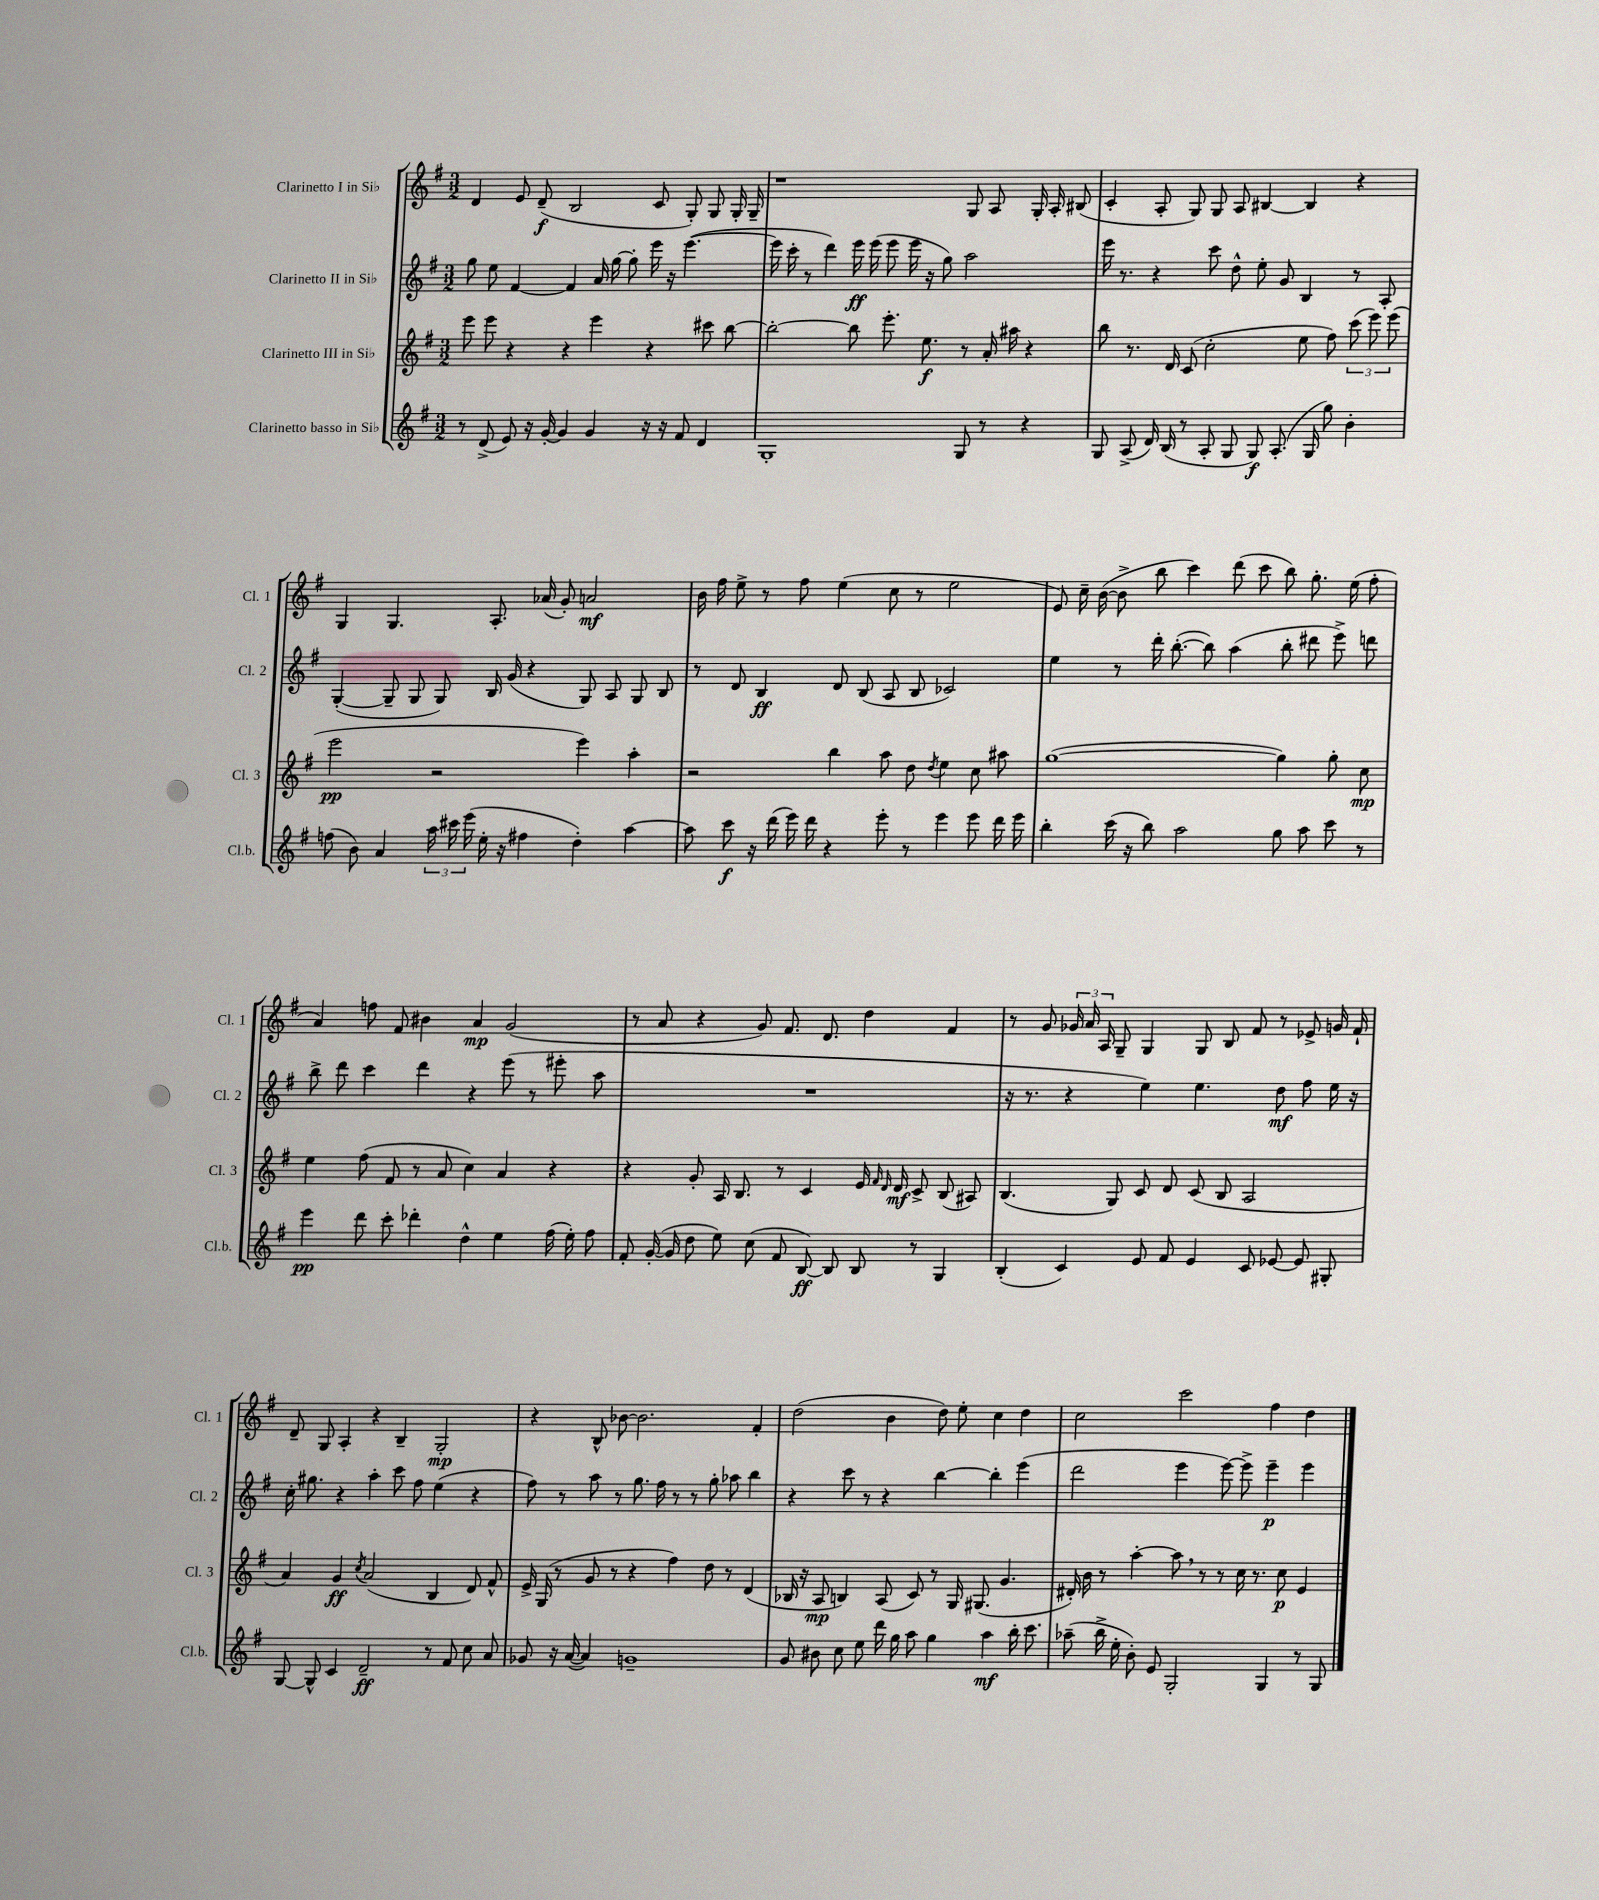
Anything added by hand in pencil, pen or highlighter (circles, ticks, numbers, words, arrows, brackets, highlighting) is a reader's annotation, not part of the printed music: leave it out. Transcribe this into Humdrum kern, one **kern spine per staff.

**kern	**dynam	**kern	**dynam	**kern	**dynam	**kern	**dynam
*part4	*part4	*part3	*part3	*part2	*part2	*part1	*part1
*staff4	*staff4	*staff3	*staff3	*staff2	*staff2	*staff1	*staff1
*I"Clarinetto basso in Si♭	*	*I"Clarinetto III in Si♭	*	*I"Clarinetto II in Si♭	*	*I"Clarinetto I in Si♭	*
*I'Cl.b.	*	*I'Cl. 3	*	*I'Cl. 2	*	*I'Cl. 1	*
*clefG2	*	*clefG2	*	*clefG2	*	*clefG2	*
*k[f#]	*	*k[f#]	*	*k[f#]	*	*k[f#]	*
*M3/2	*	*M3/2	*	*M3/2	*	*M3/2	*
=115	=115	=115	=115	=115	=115	=115	=115
8r	.	8eee\	.	8gg\	.	4d/	.
(8d^/	.	8eee\	.	8ee\	.	.	.
8e/)	.	4r	.	[4f#/	.	8e/	.
16r	.	.	.	.	.	(8d~/	f
[16g'/	.	.	.	.	.	.	.
4g/]	.	4r	.	4f#/]	.	2B/	.
4g/	.	4eee\	.	16a/	.	.	.
.	.	.	.	[16gg\	.	.	.
.	.	.	.	8gg'\]	.	.	.
16r	.	4r	.	16eee\	.	8c/	.
16r	.	.	.	16r	.	.	.
8f#/	.	.	.	([4.eee\	.	8G'/)	.
4d/	.	8ccc#X\	.	.	.	8G/	.
.	.	[8bb\	.	.	.	16G'/	.
.	.	.	.	.	.	16G~/	.
=116	=116	=116	=116	=116	=116	=116	=116
1G'	.	2bb'\_	.	16eee\]	.	1r	.
.	.	.	.	16ccc'\	.	.	.
.	.	.	.	8r	.	.	.
.	.	.	.	4ddd\)	.	.	.
.	.	8bb\]	.	16eee\	ff	.	.
.	.	.	.	(16eee\	.	.	.
.	.	8.eee'\	.	8eee\	.	.	.
.	.	.	.	16eee\	.	.	.
.	.	8.ee\	f	16r	.	.	.
.	.	.	.	8gg\)	.	.	.
8G/	.	8r	.	2aa\	.	8G/	.
8r	.	16a'/	.	.	.	8A/	.
.	.	16aa#X\	.	.	.	.	.
4r	.	4r	.	.	.	16G'/	.
.	.	.	.	.	.	16A'/	.
.	.	.	.	.	.	(8B#X/	.
=117	=117	=117	=117	=117	=117	=117	=117
8G/	.	8bb\	.	16eee\	.	4c'/	.
.	.	.	.	8.r	.	.	.
(8A^/	.	8.r	.	.	.	.	.
16d/)	.	.	.	4r	.	8A'/	.
(16B/	.	16d/	.	.	.	.	.
8r	.	(8c/	.	.	.	8G/)	.
8A'/	.	2cc'\	.	8ccc\	.	8G/	.
8G/	.	.	.	8dd^^\	.	8A/	.
8G/)	f	.	.	8ee'\	.	[4B#X/	.
(8.A'/	.	.	.	8g/	.	.	.
.	.	8ee\	.	4B/	.	4B#/]	.
16G/	.	.	.	.	.	.	.
8gg\)	.	8ff#\)	.	.	.	.	.
4b'\	.	(12ccc\	.	8r	.	4r	.
.	.	12eee\)	.	.	.	.	.
.	.	.	.	8A'/	.	.	.
.	.	(12eee\	.	.	.	.	.
!!LO:LB:g=z
=118	=118	=118	=118	=118	=118	=118	=118
(8ffn\	.	2eee\	pp	([4G'/	.	4G/	.
8b\)	.	.	.	.	.	.	.
4a/	.	.	.	8G~/]	.	4.G/	.
.	.	.	.	8G/	.	.	.
24aa\	.	2r	.	8G/)	.	.	.
24ccc#X\	.	.	.	.	.	.	.
(24eee\	.	.	.	.	.	.	.
16ee'\	.	.	.	16B/	.	8.A'/	.
16r	.	.	.	(16g/	.	.	.
4ff#X\	.	.	.	4r	.	.	.
.	.	.	.	.	.	(16a-X/	.
.	.	.	.	.	.	8g'/)	.
4dd'\)	.	4eee\)	.	8G/)	.	2an/	mf
.	.	.	.	8A/	.	.	.
[4aa\	.	4aa'\	.	8G/	.	.	.
.	.	.	.	8B/	.	.	.
=119	=119	=119	=119	=119	=119	=119	=119
8aa\]	.	2r	.	8r	.	16b\	.
.	.	.	.	.	.	16ff#\	.
8ccc\	f	.	.	8d/	.	8ee^\	.
16r	.	.	.	4B/	ff	8r	.
(16ddd\	.	.	.	.	.	.	.
16eee\)	.	.	.	.	.	8ff#\	.
16ddd\	.	.	.	.	.	.	.
4r	.	4bb\	.	8d/	.	(4ee\	.
.	.	.	.	(8B/	.	.	.
8eee'\	.	8aa\	.	8A/	.	8cc\	.
8r	.	8dd\	.	8B/	.	8r	.
.	.	8qdd/	.	.	.	.	.
4eee\	.	4ee\	.	2c-X/)	.	2ee\	.
8eee\	.	8cc\	.	.	.	.	.
16ddd\	.	8aa#X\	.	.	.	.	.
16eee\	.	.	.	.	.	.	.
=120	=120	=120	=120	=120	=120	=120	=120
4bb'\	.	([1gg	.	4ee\	.	8e/)	.
.	.	.	.	.	.	16cc~\	.
.	.	.	.	.	.	([16b\	.
(16ccc\	.	.	.	8r	.	8b^\]	.
16r	.	.	.	.	.	.	.
8bb\)	.	.	.	16ddd'\	.	8bb\	.
.	.	.	.	([8.bb'\	.	.	.
2aa\	.	.	.	.	.	4ccc\)	.
.	.	.	.	8bb\])	.	.	.
.	.	.	.	(4aa\	.	(8ddd\	.
.	.	.	.	.	.	8ccc\	.
8gg\	.	4gg\])	.	8bb'\	.	8bb\)	.
8aa\	.	.	.	8ddd#X\	.	8.gg'\	.
8ccc\	.	8gg'\	.	8eee^\)	.	.	.
.	.	.	.	.	.	(16ee\	.
8r	.	8cc\	mp	8dddn\	.	8ff#'\	.
!!LO:LB:g=z
=121	=121	=121	=121	=121	=121	=121	=121
4eee\	pp	4ee\	.	8bb^\	.	4a/)	.
.	.	.	.	8ddd\	.	.	.
8ddd\	.	(8ff#\	.	4ccc\	.	8ffn\	.
8ccc'\	.	8f#/	.	.	.	8f#/	.
4ddd-X'\	.	8r	.	4ddd\	.	4b#X\	.
.	.	8a/	.	.	.	.	.
4dd^^\	.	4cc\)	.	4r	.	4a/	mp
4ee\	.	4a/	.	(8eee\	.	(2g/	.
.	.	.	.	8r	.	.	.
(16ff#\	.	4r	.	8eee#X'\	.	.	.
16ee'\)	.	.	.	.	.	.	.
8ff#\	.	.	.	8aa\	.	.	.
=122	=122	=122	=122	=122	=122	=122	=122
8f#'/	.	4r	.	1.r	.	8r	.
([16g'/	.	.	.	.	.	8a/	.
16g/]	.	.	.	.	.	.	.
8dd\	.	8g'/	.	.	.	4r	.
8ee\)	.	16A/	.	.	.	.	.
.	.	8.B/	.	.	.	.	.
(8cc\	.	.	.	.	.	8g/)	.
8f#/	.	8r	.	.	.	8.f#/	.
[8B/)	ff	4c/	.	.	.	.	.
.	.	.	.	.	.	8.d/	.
8B/]	.	.	.	.	.	.	.
8B/	.	16e/	.	.	.	4dd\	.
.	.	16qqf#/	.	.	.	.	.
.	.	16qqd/	.	.	.	.	.
.	.	16d/	mf	.	.	.	.
8r	.	8c^/	.	.	.	.	.
4G/	.	(8B/	.	.	.	4f#/	.
.	.	8A#X/)	.	.	.	.	.
=123	=123	=123	=123	=123	=123	=123	=123
(4B'/	.	(4.B/	.	16r	.	8r	.
.	.	.	.	8.r	.	.	.
.	.	.	.	.	.	8g/	.
4c/)	.	.	.	4r	.	24g-X/	.
.	.	.	.	.	.	24a/	.
.	.	.	.	.	.	24A/	.
.	.	8G/)	.	.	.	8G~/	.
8e/	.	8c/	.	4ee\)	.	4G/	.
8f#/	.	8d/	.	.	.	.	.
4e/	.	(8c/	.	4.ee\	.	8G/	.
.	.	8B/	.	.	.	8B/	.
8c/	.	2A/	.	.	.	8f#/	.
[8e-X/	.	.	.	8dd\	mf	8r	.
8e-/]	.	.	.	8ff#\	.	8e-X^/	.
8G#X'/	.	.	.	16ee\	.	16gn/	.
.	.	.	.	16r	.	16f#`/	.
!!LO:LB:g=z
=124	=124	=124	=124	=124	=124	=124	=124
[8G/	.	4a/)	.	16cc'\	.	8d~/	.
.	.	.	.	8.gg#X\	.	.	.
8G^^/]	.	.	.	.	.	8G/	.
4c/	.	4g/	ff	4r	.	4A'/	.
.	.	8qcc/	.	.	.	.	.
2d~/	ff	(2a/	.	4aa'\	.	4r	.
.	.	.	.	8ccc\	.	4B~/	.
.	.	.	.	8ff#\	.	.	.
8r	.	4B/	.	(4ee\	.	2G'/	mp
8f#/	.	.	.	.	.	.	.
8cc\	.	8d/)	.	4r	.	.	.
8a/	.	8f#^^/	.	.	.	.	.
=125	=125	=125	=125	=125	=125	=125	=125
8g-X/	.	16e^/	.	8ff#\)	.	4r	.
.	.	(16G/	.	.	.	.	.
16r	.	8r	.	8r	.	.	.
([16a/	.	.	.	.	.	.	.
4a/])	.	8g/	.	8aa\	.	8B^^/	.
.	.	8r	.	8r	.	[8b-X\	.
1gn~	.	4r	.	8.gg\	.	2.b-\]	.
.	.	.	.	16ff#\	.	.	.
.	.	4ff#\)	.	8r	.	.	.
.	.	.	.	8r	.	.	.
.	.	8dd\	.	8gg'\	.	.	.
.	.	8r	.	8aa-X\	.	.	.
.	.	(4d/	.	4bb\	.	4f#'/	.
=126	=126	=126	=126	=126	=126	=126	=126
8g/	.	16B-X/	.	4r	.	(2dd\	.
.	.	16r	.	.	.	.	.
8b#X\	.	8A/	mp	.	.	.	.
8cc\	.	4Bn/)	.	8ccc\	.	.	.
8ee\	.	.	.	8r	.	.	.
16ddd\	.	(8A/	.	4r	.	4b\	.
16gg\	.	.	.	.	.	.	.
8aa\	.	8c/)	.	.	.	.	.
4gg\	.	8r	.	[4bb\	.	8dd\)	.
.	.	16G/	.	.	.	8ee'\	.
.	.	(8.G#X/	.	.	.	.	.
4aa\	mf	.	.	4bb'\]	.	4cc\	.
.	.	4.g/	.	.	.	.	.
16bb'\	.	.	.	(4eee\	.	4dd\	.
8.ccc\	.	.	.	.	.	.	.
=127	=127	=127	=127	=127	=127	=127	=127
(8aa-X~\	.	16d#X'/)	.	2ddd\	.	2cc\	.
.	.	16b\	.	.	.	.	.
16bb^\	.	8r	.	.	.	.	.
16ee'\	.	.	.	.	.	.	.
8b'\)	.	[4aa'\	.	.	.	.	.
8e/	.	.	.	.	.	.	.
2G'/	.	8aa,\]	.	4eee\	.	2ccc\	.
.	.	8r	.	.	.	.	.
.	.	8r	.	[8eee\)	.	.	.
.	.	16cc\	.	8eee^\]	.	.	.
.	.	8.r	.	.	.	.	.
4G/	.	.	.	4eee~\	p	4ff#\	.
.	.	8cc\	p	.	.	.	.
8r	.	4e/	.	4eee\	.	4dd\	.
8G/	.	.	.	.	.	.	.
==	==	==	==	==	==	==	==
*-	*-	*-	*-	*-	*-	*-	*-
